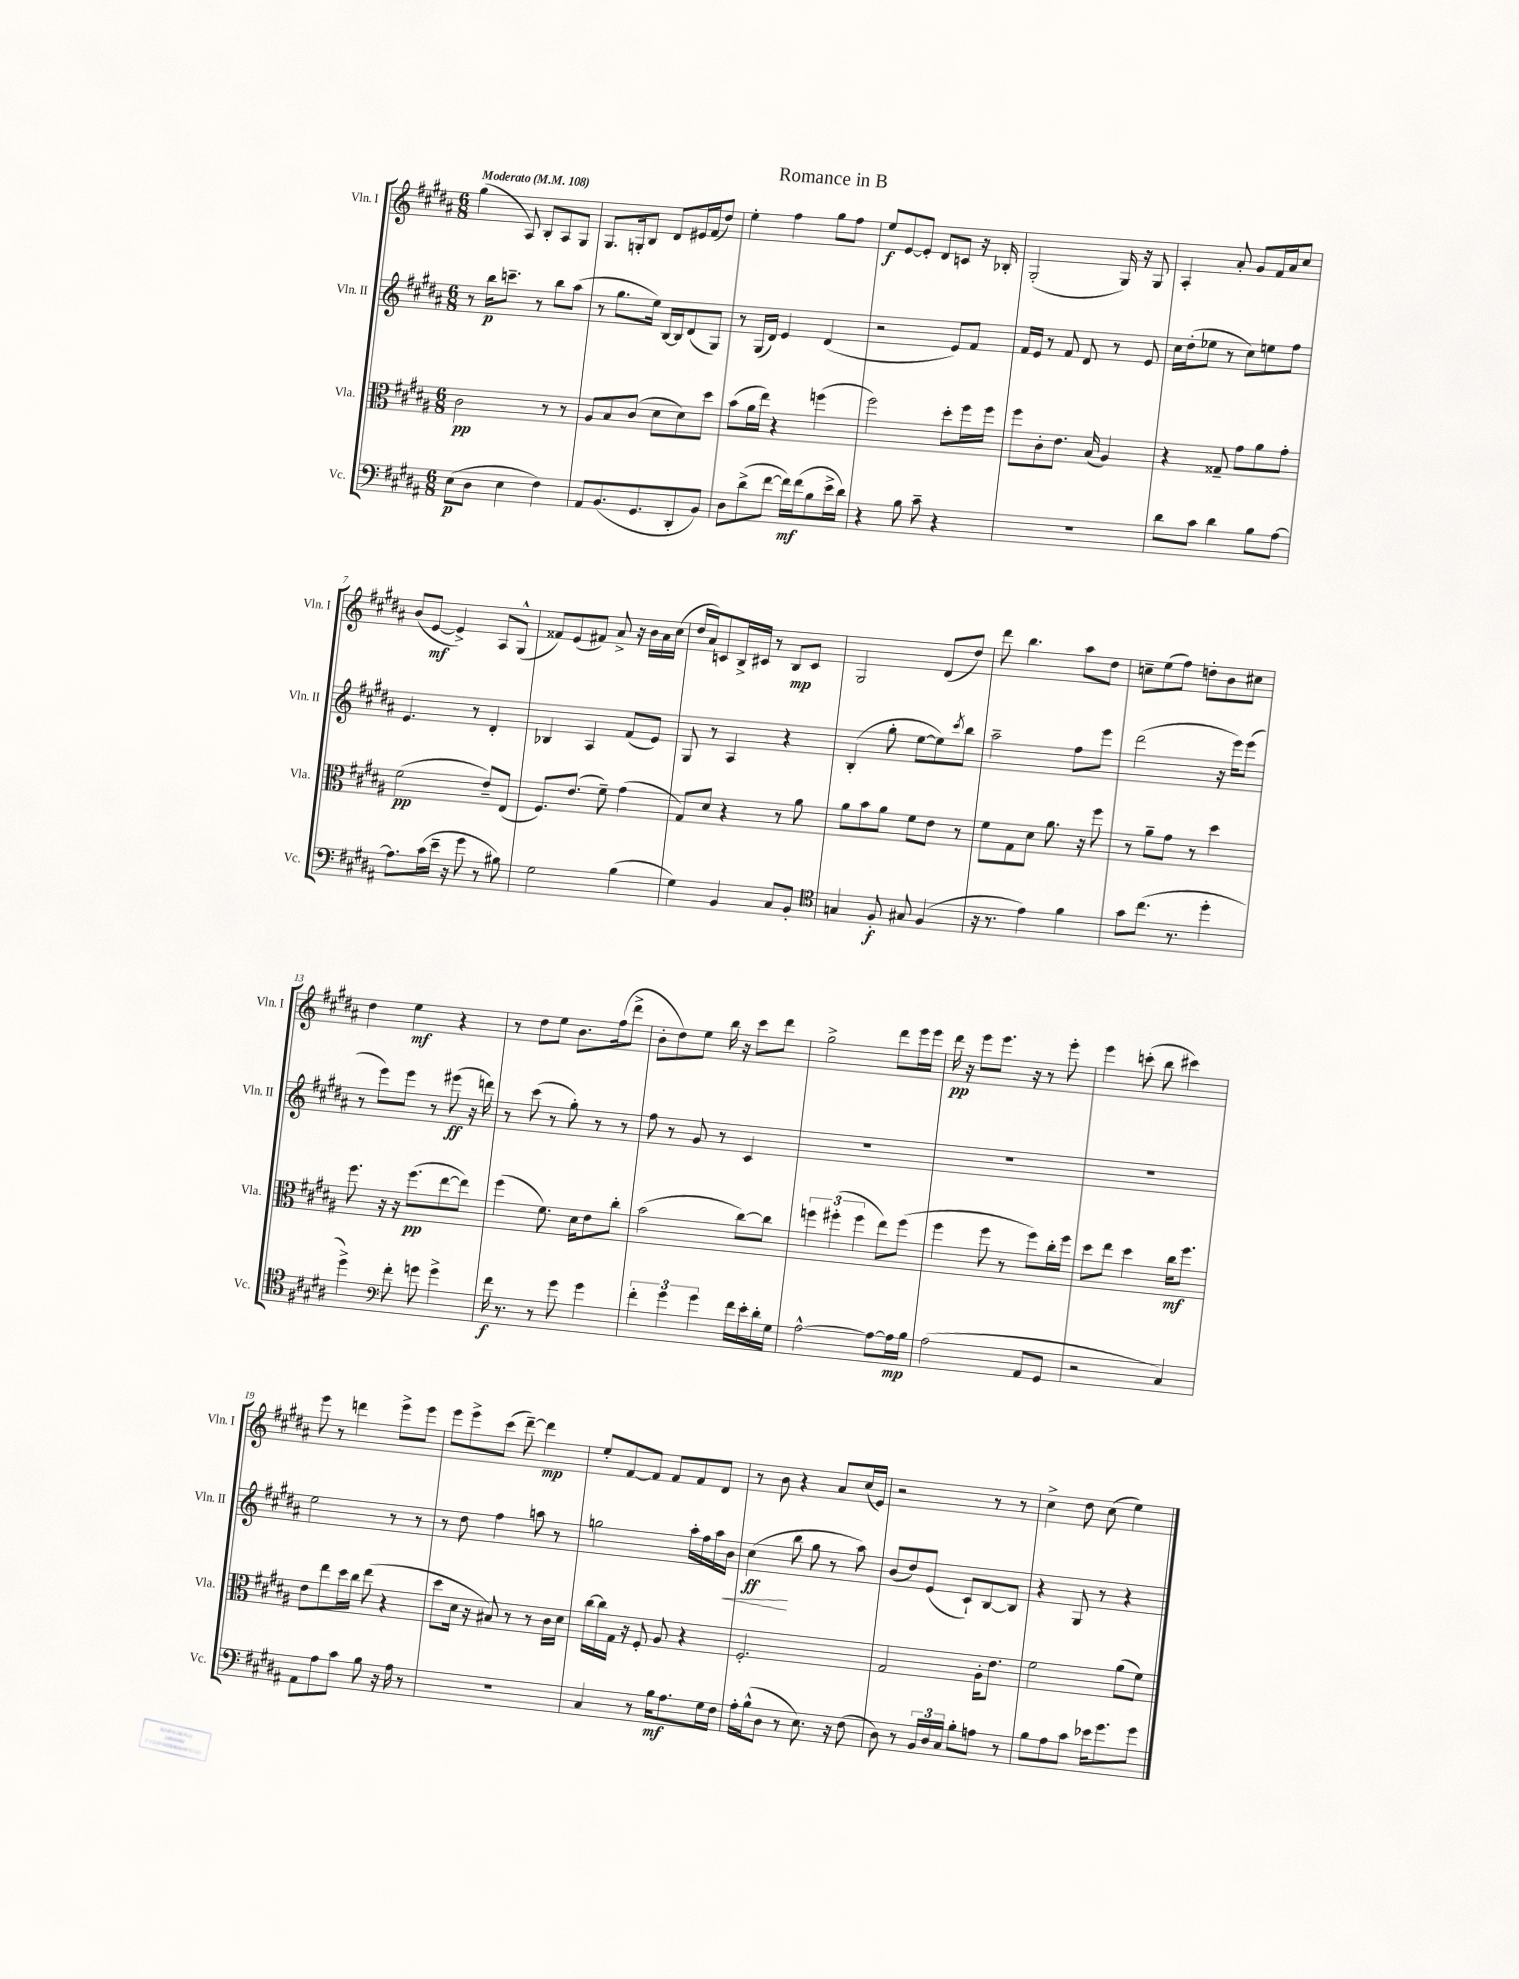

**kern	**dynam	**kern	**dynam	**kern	**dynam	**kern	**dynam
*part4	*part4	*part3	*part3	*part2	*part2	*part1	*part1
*staff4	*staff4	*staff3	*staff3	*staff2	*staff2	*staff1	*staff1
*I"Vc.	*	*I"Vla.	*	*I"Vln. II	*	*I"Vln. I	*
*I'Vc.	*	*I'Vla.	*	*I'Vln. II	*	*I'Vln. I	*
*clefF4	*	*clefC3	*	*clefG2	*	*clefG2	*
*k[f#c#g#d#a#]	*	*k[f#c#g#d#a#]	*	*k[f#c#g#d#a#]	*	*k[f#c#g#d#a#]	*
*M6/8	*	*M6/8	*	*M6/8	*	*M6/8	*
*MM108	*	*MM108	*	*MM108	*	*MM108	*
=1	=1	=1	=1	=1	=1	=1	=1
!	!	!	!	!	!	!LO:TX:a:B:t=Moderato	!
(8E\L	p	2c#\	pp	8r	.	(4gg#\	.
8D#\J	.	.	.	16bb\KL	p	.	.
.	.	.	.	8.cccn~\J	.	.	.
4E\	.	.	.	.	.	8A#/)	.
.	.	.	.	8r	.	8B'/L	.
4F#\)	.	8r	.	8bb\L	.	8A#/	.
.	.	8r	.	(8aa#\J	.	8G#/J	.
=2	=2	=2	=2	=2	=2	=2	=2
8AA#/L	.	8A#/L	.	8r	.	8.G#/L	.
(8.BB/	.	8B/	.	8.gg#\L	.	.	.
.	.	.	.	.	.	16Gn'/k	.
.	.	(8c#/J	.	.	.	8B/J	.
8.GG#/	.	.	.	16ee\Jk)	.	.	.
.	.	8d#\L	.	[16B/LL	.	8d#/L	.
.	.	.	.	16B/J]	.	.	.
8DD#'/	.	8d#\)	.	(8d#/	.	16e#X/L	.
.	.	.	.	.	.	(16f#/J	.
8BB/J)	.	8dd#\J	.	8G#/J)	.	8dd#/J)	.
=3	=3	=3	=3	=3	=3	=3	=3
8D#\L	.	(8b\L	.	8r	.	4ee'\	.
(8d#^\	.	16a#\L	.	(16G#/LL	.	.	.
.	.	16ee\JJ)	.	16d#/JJ)	.	.	.
[8f#\J	.	4r	.	4e/	.	4ff#\	.
16f#\LL])	mf	.	.	.	.	.	.
(16f#\J	.	.	.	.	.	.	.
8B\	.	(4ffn\	.	(4d#/	.	8gg#\L	.
16e^\L	.	.	.	.	.	8ff#\J	.
16d#\JJ)	.	.	.	.	.	.	.
=4	=4	=4	=4	=4	=4	=4	=4
4r	.	2ff#\)	.	2r	.	8ee/L	f
.	.	.	.	.	.	[8e/	.
8B\	.	.	.	.	.	8e'/J]	.
8c#~\	.	.	.	.	.	8d#/L	.
4r	.	8dd#'\L	.	8e/L)	.	8cn/J	.
.	.	16ff#\L	.	8f#/J	.	16r	.
.	.	16ff#\JJ	.	.	.	16B-X'/	.
=5	=5	=5	=5	=5	=5	=5	=5
2.r	.	8ff#\L	.	16f#/LL	.	(2G#'/	.
.	.	.	.	16e/JJ	.	.	.
.	.	8c#'\	.	8r	.	.	.
.	.	8.e\J	.	8f#/	.	.	.
.	.	.	.	8d#/	.	.	.
.	.	(16B/	.	.	.	.	.
.	.	4A#/)	.	8r	.	16G#/)	.
.	.	.	.	.	.	16r	.
.	.	.	.	8e/	.	8G#/	.
=6	=6	=6	=6	=6	=6	=6	=6
8d#\L	.	4r	.	16cc#\LL	.	4A#'/	.
.	.	.	.	(16dd#'\J	.	.	.
8c#\J	.	.	.	8ee-X\J	.	.	.
4d#\	.	8G##X~/	.	8r	.	8a#'/	.
.	.	8g#\L	.	8cc#\L)	.	8g#/L	.
8B\L	.	8a#\	.	8een\	.	16f#/L	.
.	.	.	.	.	.	16a#/J	.
[8A#\J	.	8g#'\J	.	8ff#\J	.	8cc#/J	.
!!LO:LB:g=z
=7	=7	=7	=7	=7	=7	=7	=7
8.A#\L]	.	(2f#\	pp	4.e/	.	(8b/L	.
.	.	.	.	.	.	[8e/J	mf
(16c#\L	.	.	.	.	.	.	.
16e~\JJ	.	.	.	.	.	4e^/])	.
16r	.	.	.	.	.	.	.
8g#\	.	.	.	8r	.	.	.
8r	.	8e~/L)	.	4d#'/	.	8A#/L	.
8B#X\)	.	(8E/J	.	.	.	(8G#^^/J	.
=8	=8	=8	=8	=8	=8	=8	=8
2G#\	.	8.F#/L)	.	4B-X/	.	8f##X/L)	.
.	.	.	.	.	.	(8e/	.
.	.	(8.e/J	.	.	.	.	.
.	.	.	.	4A#/	.	8f#X/J)	.
.	.	8f#~\)	.	.	.	8a#^/	.
(4B\	.	(4g#\	.	(8f#/L	.	16r	.
.	.	.	.	.	.	16b\LL	.
.	.	.	.	8e/J)	.	16a#\	.
.	.	.	.	.	.	(16cc#\JJ	.
=9	=9	=9	=9	=9	=9	=9	=9
4G#\)	.	8G#/L)	.	8G#/	.	16dd#/LL	.
.	.	.	.	.	.	16a#/J)	.
.	.	8d#/J	.	8r	.	8cn/	.
4BB/	.	4r	.	4A#/	.	16B^/L	.
.	.	.	.	.	.	16c#X/JJ	.
.	.	.	.	.	.	8r	.
8C#/L	.	8r	.	4r	.	8B/L	mp
8BB'/J	.	8a#\	.	.	.	8c#/J	.
=10	=10	=10	=10	=10	=10	=10	=10
*clefC4	*	*	*	*	*	*	*
4Gn/	.	8a#\L	.	(4B'/	.	2G#/	.
.	.	8b\	.	.	.	.	.
8F#'/	f	8a#\J	.	8gg#'\	.	.	.
8G#X/	.	8f#\L	.	[8ee\L	.	.	.
(4F#/	.	8e\J	.	8ee\])	.	(8d#/L	.
.	.	.	.	8qccc#/	.	.	.
.	.	8r	.	8bb\J	.	8dd#/J)	.
=11	=11	=11	=11	=11	=11	=11	=11
16r	.	8f#\L	.	2aa#~\	.	8ddd#\	.
8.r	.	.	.	.	.	.	.
.	.	8G#\	.	.	.	4.bb\	.
4e\)	.	8d#\J	.	.	.	.	.
.	.	8.a#\	.	.	.	.	.
4f#\	.	.	.	8ff#\L	.	8aa#\L	.
.	.	16r	.	.	.	.	.
.	.	8ff#\	.	8eee\J	.	8dd#\J	.
=12	=12	=12	=12	=12	=12	=12	=12
8g#\L	.	8r	.	(2ddd#\	.	8ccn~\L	.
(8.cc#\J	.	8a#~\L	.	.	.	(8ee\	.
.	.	8g#\J	.	.	.	8ff#\J)	.
8.r	.	.	.	.	.	.	.
.	.	8r	.	.	.	8ddn'\L	.
4dd#'\	.	4dd#\	.	16r	.	8b\	.
.	.	.	.	16eee\KL)	.	.	.
.	.	.	.	(8eee\J	.	8cc#X\J	.
!!LO:LB:g=z
=13	=13	=13	=13	=13	=13	=13	=13
4dd#^\)	.	8.ff#\	.	8r	.	4dd#\	.
.	.	.	.	8eee\L)	.	.	.
.	.	16r	.	.	.	.	.
*clefF4	*	*	*	*	*	*	*
8f#'\	.	16r	.	8eee\J	.	4ee\	mf
.	.	(8.ff#\L	pp	.	.	.	.
8gn\	.	.	.	8r	.	.	.
4g^\	.	[8ee\	.	(8eee#X\	ff	4r	.
.	.	8ee\J])	.	16r	.	.	.
.	.	.	.	16dddn\)	.	.	.
=14	=14	=14	=14	=14	=14	=14	=14
16f#\	f	(4ff#\	.	8r	.	8r	.
8.r	.	.	.	.	.	.	.
.	.	.	.	(8ccc#\	.	8dd#\L	.
8r	.	8.f#\)	.	8r	.	8ee\J	.
8g#\	.	.	.	8gg#'\)	.	8.b\L	.
.	.	16d#\KL	.	.	.	.	.
4g#\	.	8e\	.	8r	.	.	.
.	.	.	.	.	.	(16ff#\k	.
.	.	8cc#'\J	.	8r	.	8ddd#^\J	.
=15	=15	=15	=15	=15	=15	=15	=15
6f#'\	.	(2b\	.	8ff#\	.	8b'\L	.
.	.	.	.	8r	.	8dd#\)	.
6g#\	.	.	.	.	.	.	.
.	.	.	.	8g#/	.	8ee\J	.
6g#\	.	.	.	.	.	.	.
.	.	.	.	8r	.	16bb\	.
.	.	.	.	.	.	16r	.
16f#\LL	.	[8cc#\L)	.	4c#/	.	8ccc#\L	.
16e'\	.	.	.	.	.	.	.
16d#'\	.	8cc#\J]	.	.	.	8ddd#\J	.
16G#\JJ	.	.	.	.	.	.	.
=16	=16	=16	=16	=16	=16	=16	=16
[2A#^^\	.	6ffn\	.	2.r	.	2gg#^\	.
.	.	(6ff#X'\	.	.	.	.	.
.	.	6ff#\	.	.	.	.	.
8A#\L_	.	8ee\L)	.	.	.	8ddd#\L	.
16A#\L]	mp	(8ff#\J	.	.	.	16eee\L	.
16B\JJ	.	.	.	.	.	16eee\JJ	.
=17	=17	=17	=17	=17	=17	=17	=17
(2A#\	.	4ff#\	.	2.r	.	16ddd#\	pp
.	.	.	.	.	.	16r	.
.	.	.	.	.	.	8eee\L	.
.	.	8ff#\	.	.	.	8.eee\J	.
.	.	8r	.	.	.	.	.
.	.	.	.	.	.	16r	.
8AA#/L	.	8ff#\L)	.	.	.	8r	.
8GG#/J	.	16cc#'\L	.	.	.	8eee'\	.
.	.	16ff#\JJ	.	.	.	.	.
=18	=18	=18	=18	=18	=18	=18	=18
2r	.	8dd#\L	.	2.r	.	4eee\	.
.	.	8ee\J	.	.	.	.	.
.	.	4dd#\	.	.	.	(8cccn'\	.
.	.	.	.	.	.	8bb\	.
4C#/)	.	16cc#\KL	mf	.	.	4ccc#X\)	.
.	.	8.ff#\J	.	.	.	.	.
!!LO:LB:g=z
=19	=19	=19	=19	=19	=19	=19	=19
8AA#\L	.	8e\L	.	2ee\	.	8eee\	.
8A#\	.	8ee\	.	.	.	8r	.
8c#\J	.	16dd#\L	.	.	.	4dddn\	.
.	.	16cc#\JJ	.	.	.	.	.
8B\	.	(8ee\	.	.	.	.	.
16r	.	4r	.	8r	.	8eee^\L	.
16A#\	.	.	.	.	.	.	.
8r	.	.	.	8r	.	8eee\J	.
=20	=20	=20	=20	=20	=20	=20	=20
2.r	.	8dd#\L	.	8r	.	8eee\L	.
.	.	16d#\Jk	.	8dd#\	.	8eee^\	.
.	.	16r	.	.	.	.	.
.	.	8B#X/)	.	4ff#\	.	(8ccc#\J	.
.	.	8r	.	.	.	[8ddd#~\)	.
.	.	8r	.	8aan\	.	4ddd#\]	mp
.	.	16c#\LL	.	8r	.	.	.
.	.	16d#\JJ	.	.	.	.	.
=21	=21	=21	=21	=21	=21	=21	=21
4C#/	.	[16cc#\LL	.	2ggn\	.	8ee'/L	.
.	.	16cc#\]	.	.	.	.	.
.	.	16G#\JJ	.	.	.	[8f#/	.
.	.	16r	.	.	.	.	.
8r	.	8F#'/	.	.	.	8f#/J]	.
16B\KL	mf	8A#/	.	.	.	8f#/L	.
8.A#\	.	.	.	.	.	.	.
.	.	4r	.	16aa#'\LL	.	8f#/	.
.	.	.	.	16ff#\	.	.	.
16G#\L	.	.	.	16aa#\	.	8d#/J	.
!	!	!	!	!	!LO:HP:b	!	!
16F#\JJ	.	.	.	16b\JJ	<	.	.
=22	=22	=22	=22	=22	=22	=22	=22
16A#'\LL	.	2.F#'/	.	(4cc#\	ff	8r	.
(16B^^\J	.	.	.	.	.	.	.
8D#\J	.	.	.	.	.	8b\	.
8r	.	.	.	8bb\	[	4r	.
8.E\)	.	.	.	8gg#\	.	.	.
.	.	.	.	8r	.	8a#/L	.
16r	.	.	.	.	.	.	.
(8F#\	.	.	.	8aa#\)	.	(16cc#/L	.
.	.	.	.	.	.	16e/JJ)	.
=23	=23	=23	=23	=23	=23	=23	=23
8D#\)	.	2G#/	.	(8b/L	.	2r	.
8r	.	.	.	8dd#/)	.	.	.
24BB/LL	.	.	.	(8e/J	.	.	.
24D#/	.	.	.	.	.	.	.
24C#/JJ	.	.	.	.	.	.	.
8B'\L	.	.	.	8c#`/L)	.	.	.
8An\J	.	16A#'\KL	.	[8B/	.	8r	.
.	.	8.e\J	.	.	.	.	.
8r	.	.	.	8B/J]	.	8r	.
=24	=24	=24	=24	=24	=24	=24	=24
8B\L	.	2f#\	.	4r	.	4cc#^\	.
8A#\	.	.	.	.	.	.	.
8c#\J	.	.	.	8G#/	.	8dd#\	.
16e-X\KL	.	.	.	8r	.	(8cc#\	.
8.g#\	.	.	.	.	.	.	.
.	.	(8a#\L	.	4r	.	4ee\)	.
8g#\J	.	8f#\J)	.	.	.	.	.
==	==	==	==	==	==	==	==
*-	*-	*-	*-	*-	*-	*-	*-
